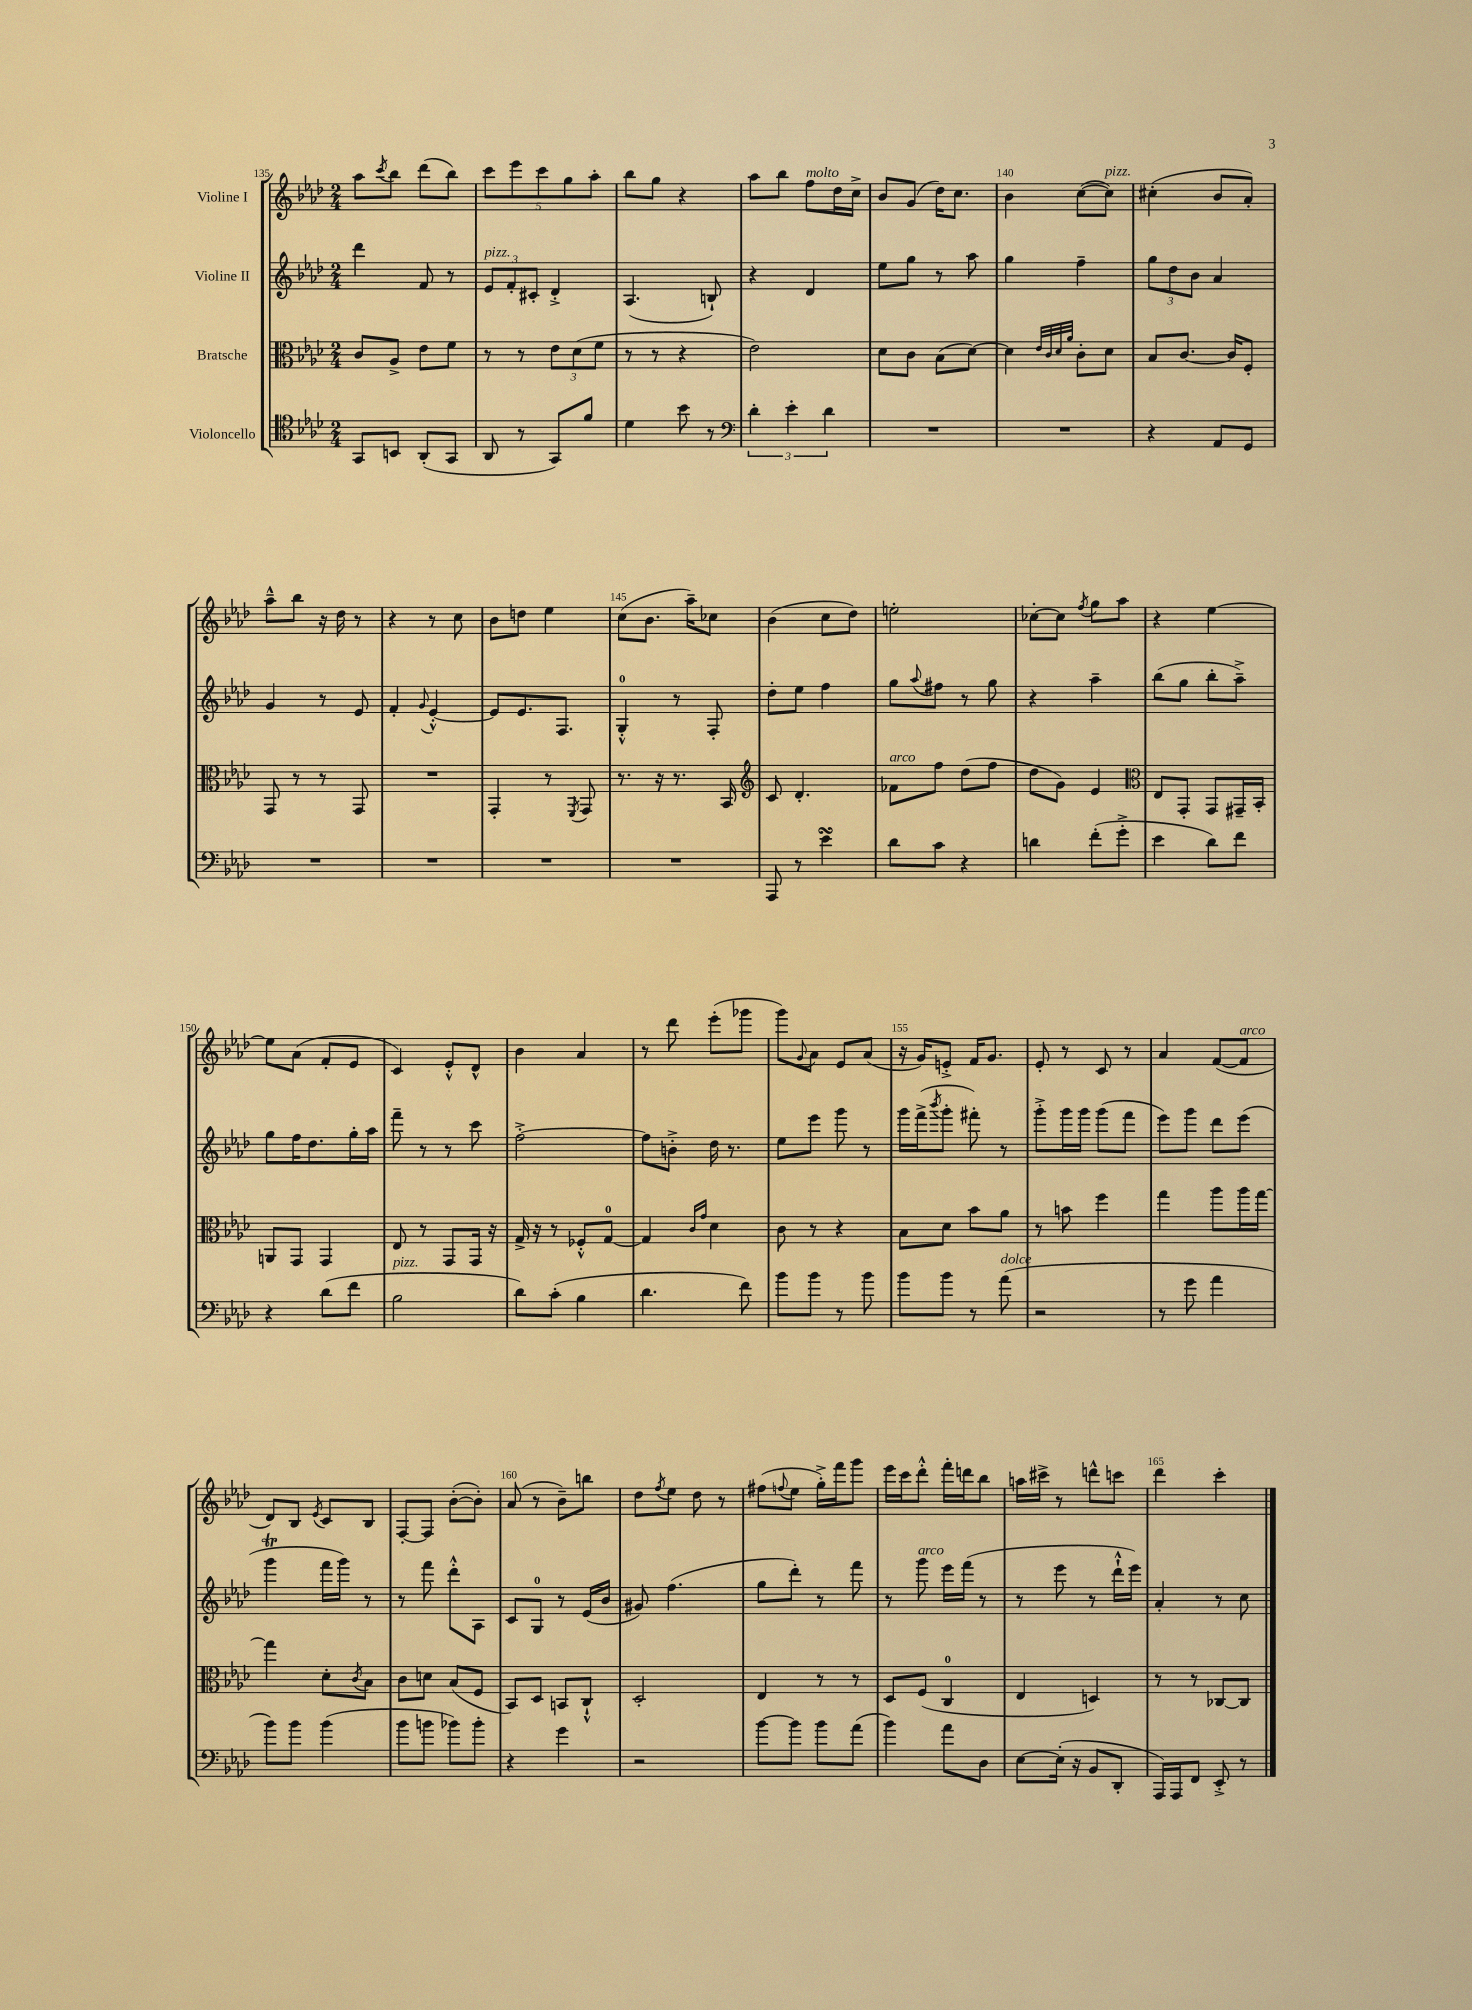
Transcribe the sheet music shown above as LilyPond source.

<<
\new StaffGroup <<
\new Staff = "s0" \with { instrumentName = "Violine I" } {
    \clef treble \key aes \major \numericTimeSignature \time 2/4
    aes''8 \acciaccatura { c'''8 } bes''8 des'''8( bes''8) |
    \tuplet 5/4 { c'''8 ees'''8 c'''8 g''8 aes''8-. } |
    bes''8 g''8 r4 |
    aes''8 bes''8 f''8^\markup { \italic "molto" } des''16 c''16-> |
    bes'8 g'8( des''16) c''8. |
    bes'4 c''8~( c''8^\markup { \italic "pizz." }) |
    cis''4-.( bes'8 aes'8-.) |
    aes''8---^ bes''8 r16 des''16 r8 |
    r4 r8 c''8 |
    bes'8 d''8 ees''4 |
    c''8( bes'8. aes''16--) ces''8 |
    bes'4( c''8 des''8) |
    e''2-. |
    ces''8~-. ces''8 \acciaccatura { f''8 } g''8 aes''8 |
    r4 ees''4~ |
    ees''8 aes'8( f'8-. ees'8 |
    c'4) ees'8-.-^ des'8-^ |
    bes'4 aes'4 |
    r8 des'''8 ees'''8-.( ges'''8 |
    g'''8) \appoggiatura { g'8 } aes'8 ees'8 aes'8( |
    r16 g'16) e'8-.-> f'16 g'8. |
    ees'8-. r8 c'8 r8 |
    aes'4 f'8~( f'8^\markup { \italic "arco" } |
    des'8) bes8 \acciaccatura { ees'8 } c'8 bes8 |
    f8~-. f8 bes'8~-.( bes'8-.) |
    aes'8( r8 bes'8--) b''8 |
    des''8 \acciaccatura { f''8 } ees''8 des''8 r8 |
    fis''8( \appoggiatura { f''8 } ees''8 g''16-.->) f'''16 g'''8 |
    ees'''16 c'''16 des'''8-.-^ f'''16-. d'''16 bes''8 |
    a''16 cis'''16-> r8 d'''8-^ c'''8 |
    des'''4 c'''4-. \bar "|." |
}
\new Staff = "s1" \with { instrumentName = "Violine II" } {
    \clef treble \key aes \major \numericTimeSignature \time 2/4
    des'''4 f'8 r8 |
    \tuplet 3/2 { ees'8^\markup { \italic "pizz." } f'8-. cis'8-. } des'4-.-> |
    aes4.( b8-!) |
    r4 des'4 |
    ees''8 g''8 r8 aes''8 |
    g''4 f''4-- |
    \tuplet 3/2 { g''8 des''8 bes'8 } aes'4 |
    g'4 r8 ees'8 |
    f'4-. \appoggiatura { g'8 } ees'4~-.-^ |
    ees'8 ees'8. f8. |
    g4-0-.-^ r8 f8-. |
    des''8-. ees''8 f''4 |
    g''8 \appoggiatura { aes''8 } fis''8 r8 g''8 |
    r4 aes''4-- |
    bes''8( g''8 bes''8-. aes''8--->) |
    g''8 f''16 des''8. g''16-. aes''16 |
    f'''8-- r8 r8 c'''8 |
    f''2~-.-> |
    f''8 b'8-.-> des''16 r8. |
    ees''8 ees'''8 g'''8 r8 |
    g'''16 f'''16->( \acciaccatura { bes'''8 } g'''8-. fis'''8-.) r8 |
    g'''8-.-> g'''16 g'''16 g'''8( f'''8 |
    ees'''8) g'''8 des'''8 ees'''8( |
    g'''4\trill f'''16 g'''16) r8 |
    r8 f'''8 des'''8-.-^ aes8 |
    c'8 g8-0 r8 ees'16( bes'16 |
    gis'8) f''4.( |
    g''8 des'''8-.) r8 f'''8 |
    r8 g'''8^\markup { \italic "arco" } ees'''16 f'''16( r8 |
    r8 ees'''8 r8 des'''16-!-^ ees'''16) |
    aes'4-. r8 c''8 \bar "|." |
}
\new Staff = "s2" \with { instrumentName = "Bratsche" } {
    \clef alto \key aes \major \numericTimeSignature \time 2/4
    c'8 aes8-> ees'8 f'8 |
    r8 r8 \tuplet 3/2 { ees'8 des'8( f'8 } |
    r8 r8 r4 |
    ees'2) |
    des'8 c'8 bes8( des'8~) |
    des'4 \grace { ees'32 c'32 des'32 aes'32 } c'8-. des'8 |
    bes8 c'8.~ c'16 f8-. |
    g,8 r8 r8 g,8 |
    R2 |
    g,4-. r8 \acciaccatura { f,8 } g,8 |
    r8. r16 r8. bes,16 |
    \clef treble c'8 des'4.-. |
    fes'8^\markup { \italic "arco" } f''8 des''8( f''8 |
    des''8 g'8) ees'4 |
    \clef alto ees8 g,8-. g,8 gis,16-- bes,16-. |
    a,8 g,8 g,4 |
    ees8 r8 g,8 g,16 r16 |
    g16-> r16 r8 fes8-.-^ g8-0~ |
    g4 \grace { c'16 g'16 } des'4 |
    c'8 r8 r4 |
    bes8 des'8 bes'8 aes'8 |
    r8 b'8 f''4 |
    g''4 aes''8 aes''16 g''16~ |
    g''4 des'8-. \acciaccatura { c'8 } bes8 |
    c'8 d'8 bes8( f8 |
    bes,8) des8 b,8 c8-!-^ |
    des2-. |
    ees4 r8 r8 |
    des8 f8( c4-0 |
    ees4 d4) |
    r8 r8 ces8~ ces8 \bar "|." |
}
\new Staff = "s3" \with { instrumentName = "Violoncello" } {
    \clef tenor \key aes \major \numericTimeSignature \time 2/4
    g,8 b,8 aes,8-.( g,8 |
    aes,8 r8 g,8) f'8 |
    des'4 bes'8 r8 |
    \clef bass \tuplet 3/2 { des'4-. ees'4-. des'4 } |
    R2 |
    R2 |
    r4 aes,8 g,8 |
    R2 |
    R2 |
    R2 |
    R2 |
    aes,,8 r8 ees'4\turn |
    des'8 c'8 r4 |
    d'4 f'8-.( g'8-.-> |
    ees'4 des'8) f'8 |
    r4 des'8( f'8 |
    bes2^\markup { \italic "pizz." } |
    des'8) c'8-.( bes4 |
    des'4. f'8) |
    bes'8 bes'8 r8 bes'8 |
    bes'8 bes'8 r8 aes'8^\markup { \italic "dolce" }( |
    r2 |
    r8 g'8 aes'4 |
    bes'8) bes'8 bes'4( |
    bes'8 b'8 bes'8) bes'8-. |
    r4 g'4 |
    r2 |
    bes'8~ bes'8 bes'8 aes'8( |
    bes'4) aes'8 des8 |
    ees8~ ees16-.( r16 bes,8 des,8-. |
    aes,,16) aes,,16 f,8 ees,8-.-> r8 \bar "|." |
}
>>
>>
\layout { \context { \Score currentBarNumber = #135 \override BarNumber.break-visibility = ##(#f #t #t) barNumberVisibility = #(every-nth-bar-number-visible 5) } }
